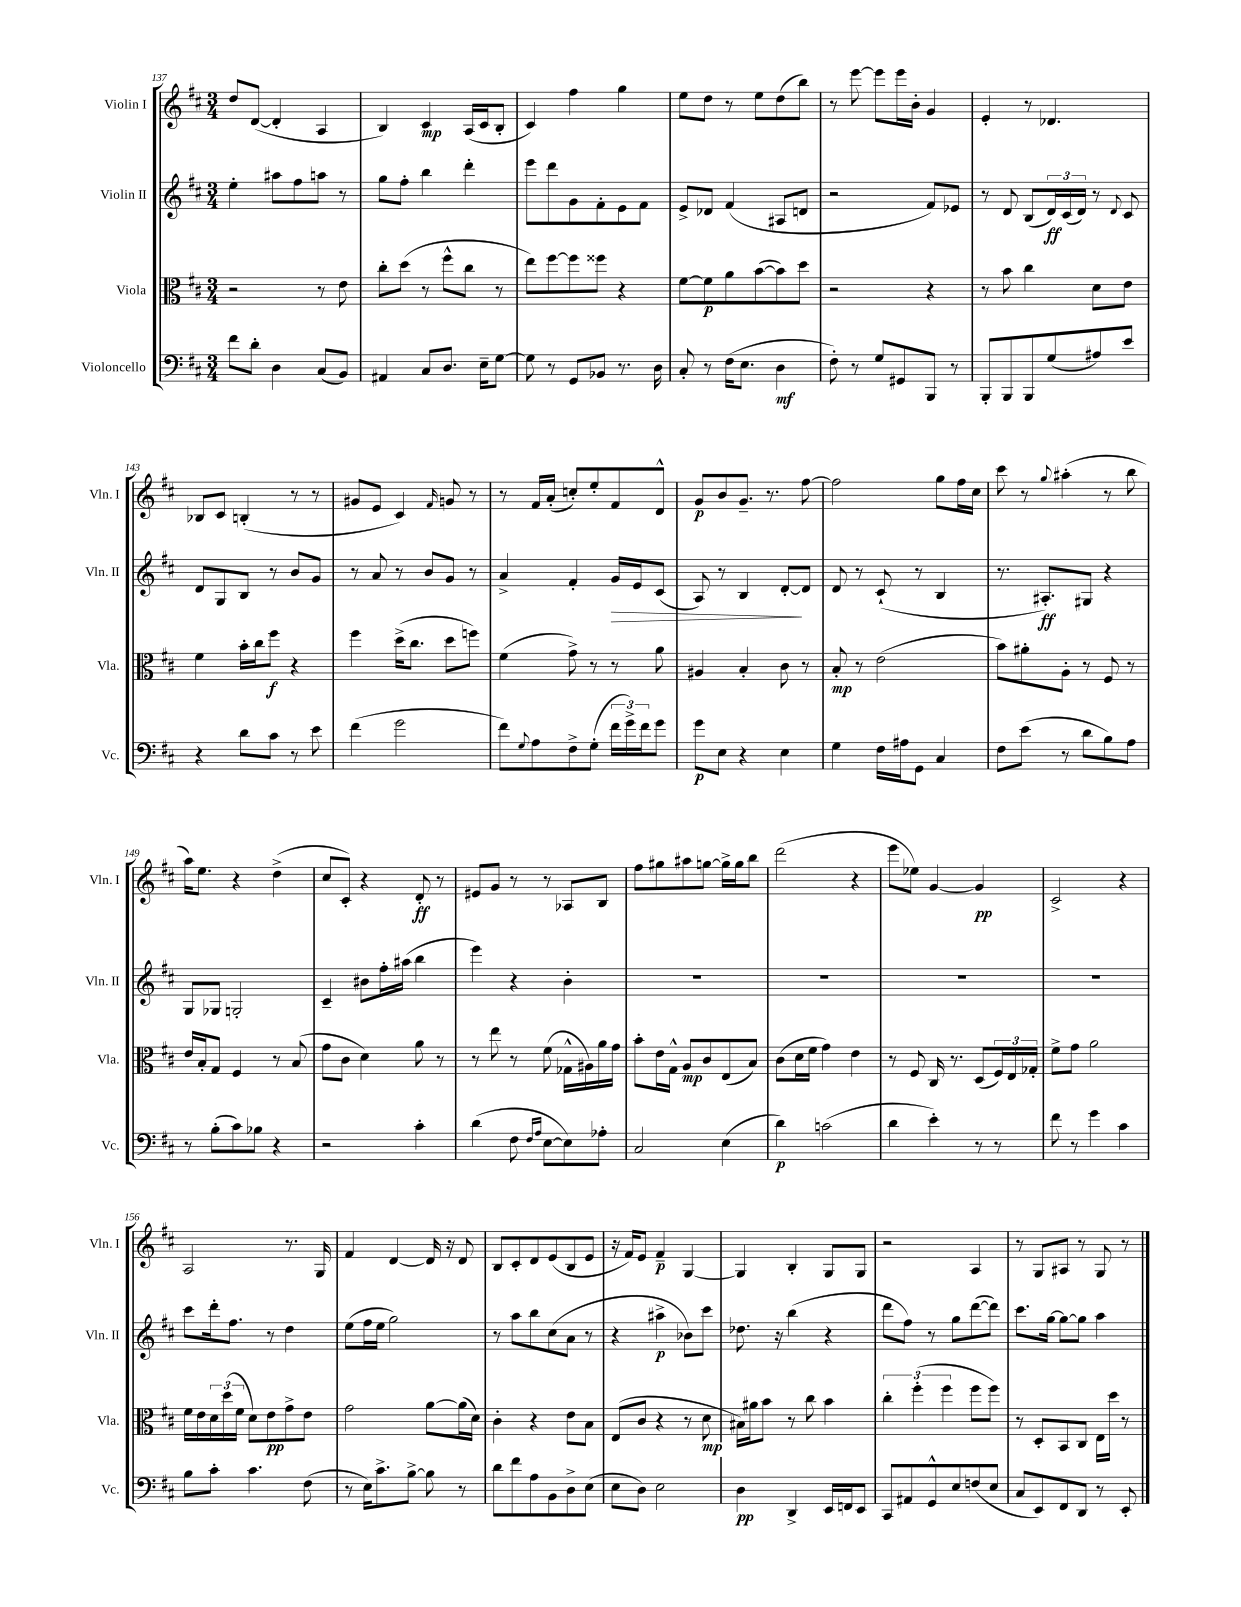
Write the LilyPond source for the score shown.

<<
\new StaffGroup <<
\new Staff = "s0" \with { instrumentName = "Violin I" shortInstrumentName = "Vln. I" } {
    \clef treble \key d \major \numericTimeSignature \time 3/4
    d''8 d'8~( d'4-. a4 |
    b4) cis'4\mp a16( cis'16 b8-. |
    cis'4) fis''4 g''4 |
    e''8 d''8 r8 e''8 d''8( b''8) |
    r8 e'''8~ e'''8 e'''16 b'16-. g'4 |
    e'4-. r8 des'4. |
    bes8 cis'8 b4-.( r8 r8 |
    gis'8 e'8 cis'4) \grace { fis'16 } g'8 r8 |
    r8 fis'16 a'16-.( c''8-.) e''8-. fis'8 d'8-^ |
    g'8\p b'8 g'8.-- r8. fis''8~ |
    fis''2 g''8 fis''16 cis''16 |
    cis'''8 r8 \appoggiatura { g''8 } ais''4-.( r8 b''8 |
    a''16) e''8. r4 d''4->( |
    cis''8 cis'8-.) r4 d'8-.\ff r8 |
    eis'8 g'8 r8 r8 aes8 b8 |
    fis''8 gis''8 ais''8 g''8~ g''16-> g''16 b''8 |
    d'''2( r4 |
    e'''8 ees''8) g'4~ g'4\pp |
    cis'2-> r4 |
    a2 r8. g16 |
    fis'4 d'4~ d'16 r16 d'8 |
    b8 cis'8-. d'8 e'8( b8 e'8 |
    r16 fis'16) e'8 fis'4--\p g4~ |
    g4 b4-. g8 g8 |
    r2 a4 |
    r8 g8 ais8 r8 g8 r8 \bar "|." |
}
\new Staff = "s1" \with { instrumentName = "Violin II" shortInstrumentName = "Vln. II" } {
    \clef treble \key d \major \numericTimeSignature \time 3/4
    e''4-. ais''8 fis''8 a''8 r8 |
    g''8 fis''8-. b''4 d'''4-. |
    e'''8 d'''8 g'8 fis'8-. e'8 fis'8 |
    e'8-> des'8 fis'4( ais8 d'8 |
    r2 fis'8) ees'8 |
    r8 d'8 b8( \tuplet 3/2 { d'16\ff) cis'16( d'16) } r8 \appoggiatura { d'8 } cis'8 |
    d'8 g8 b8 r8 b'8 g'8 |
    r8 a'8 r8 b'8 g'8 r8 |
    a'4-> fis'4-. g'16\> e'16 cis'8( |
    a8) r8 b4 d'8~-.\! d'8 |
    d'8 r8 cis'8-!( r8 b4 |
    r8. ais8.-.\ff) gis8 r4 |
    g8 ges8 g2-. |
    cis'4-- bis'8 fis''16-. ais''16( b''4 |
    e'''4) r4 b'4-. |
    R2. |
    R2. |
    R2. |
    R2. |
    cis'''8 d'''16-. fis''8. r8 d''4 |
    e''8( fis''16 e''16 g''2) |
    r8 a''8 b''8 cis''8( a'8 r8 |
    r4 ais''4->\p bes'8) cis'''8 |
    des''8. r16 b''4( r4 |
    d'''8 fis''8) r8 g''8 d'''8~( d'''8) |
    cis'''8. g''16~ g''8~ g''8 a''4 \bar "|." |
}
\new Staff = "s2" \with { instrumentName = "Viola" shortInstrumentName = "Vla." } {
    \clef alto \key d \major \numericTimeSignature \time 3/4
    r2 r8 e'8 |
    cis''8-. d''8( r8 fis''8-^ cis''8 r8 |
    e''8) fis''8~ fis''8 fisis''8 r4 |
    fis'8~ fis'8\p a'8 b'8~( b'8) d''8 |
    r2 r4 |
    r8 b'8 cis''4 d'8 e'8 |
    fis'4 b'16-. cis''16 fis''8\f r4 |
    fis''4 d''16->( cis''8. d''8 f''8) |
    fis'4( g'8->) r8 r8 a'8 |
    ais4 b4-. cis'8 r8 |
    b8-.\mp r8 e'2( |
    b'8) ais'8-. a8-. r8 fis8 r8 |
    e'16 b16-. g8 fis4 r8 b8( |
    g'8 cis'8 d'4) a'8 r8 |
    r8 e''8 r8 fis'8( ges16-^ ais16) a'16 g'16 |
    b'8-. e'16 g16-^ a8\mp cis'8 e8( b8) |
    cis'8( d'16 fis'16 g'4) e'4 |
    r8 fis8 cis16 r8. d8( \tuplet 3/2 { fis16) e16 ges16-. } |
    fis'8-> g'8 a'2 |
    fis'16 e'16 \tuplet 3/2 { d'16 d''16( fis'16 } d'8) e'8\pp g'8-> e'8 |
    g'2 a'8~ a'16( d'16) |
    cis'4-. r4 e'8 b8 |
    e8( cis'8 r4 r8 d'8\mp |
    bis16) ais'16 b'8 r8 cis''8 b'4 |
    \tuplet 3/2 { cis''4-. fis''4-.( fis''4 } fis''8 fis''8) |
    r8 d8-. b,8 cis8 e16 d''16 r8 \bar "|." |
}
\new Staff = "s3" \with { instrumentName = "Violoncello" shortInstrumentName = "Vc." } {
    \clef bass \key d \major \numericTimeSignature \time 3/4
    fis'8 d'8-. d4 cis8( b,8) |
    ais,4 cis8 d8. e16-- g8~ |
    g8 r8 g,8 bes,8 r8. d16 |
    cis8-. r8 fis16( e8. d4\mf |
    fis8-.) r8 g8 gis,8 b,,8 r8 |
    b,,8-. b,,8 b,,8 g8( ais8) e'8 |
    r4 d'8 cis'8 r8 e'8 |
    fis'4( g'2 |
    fis'8) \appoggiatura { g8 } a8 fis8-> g8-.( \tuplet 3/2 { fis'16 g'16->) fis'16 } g'8 |
    g'8\p e8 r4 e4 |
    g4 fis16 ais16 g,8 cis4 |
    fis8 e'8( r8 d'8 b8) a8 |
    r8 b8-.( cis'8) bes8 r4 |
    r2 cis'4-. |
    d'4( fis8 \grace { fis16 a16 } e8~ e8) aes8-. |
    cis2 e4( |
    d'4\p) c'2( |
    d'4 e'4-.) r8 r8 |
    fis'8 r8 g'4 cis'4 |
    b8 cis'8-. cis'4. fis8( |
    r8 e16) cis'8.-> b8~-> b8 r8 |
    d'8 fis'8 a8 b,8 d8-> e8( |
    e8 d8) e2 |
    d4\pp d,4-> e,16 f,16 e,8 |
    cis,8 ais,8 g,8-^ e8 f8( e8 |
    cis8 e,8) fis,8 d,8 r8 e,8-. \bar "|." |
}
>>
>>
\layout { \context { \Score currentBarNumber = #137 } }
